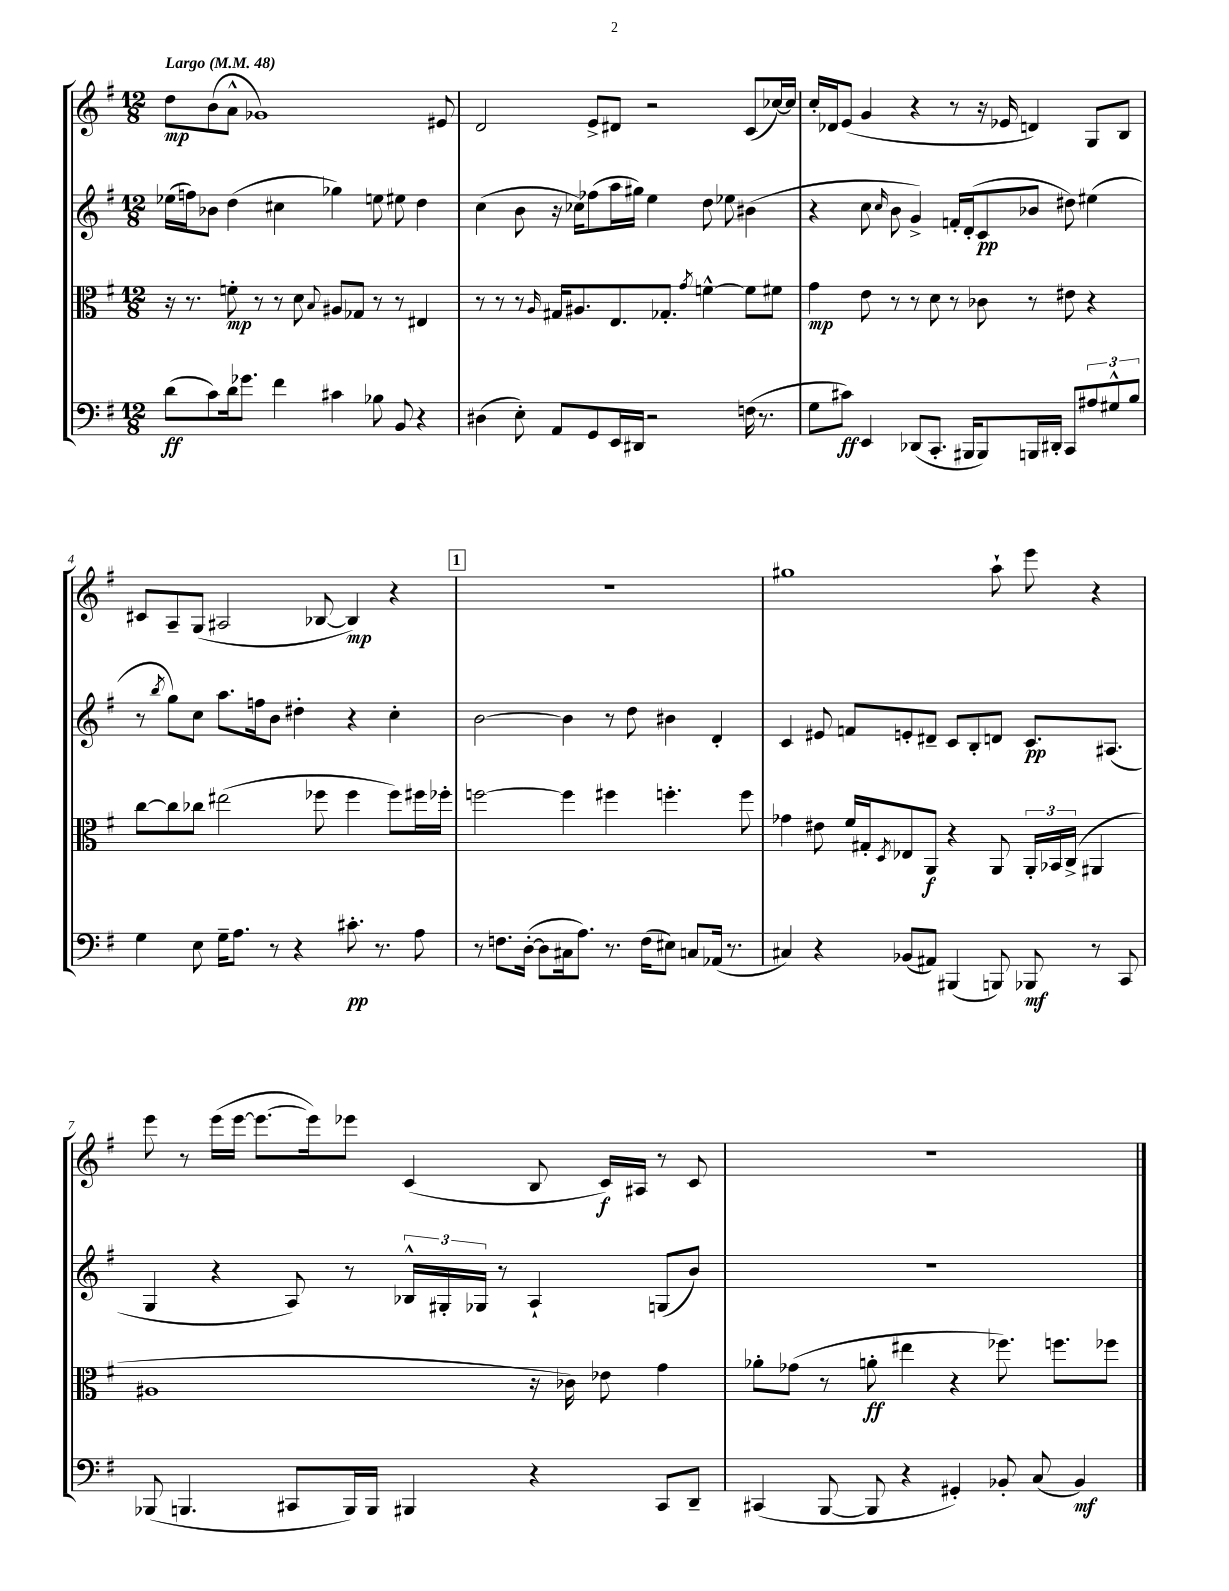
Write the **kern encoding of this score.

**kern	**dynam	**kern	**dynam	**kern	**dynam	**kern	**dynam
*part4	*part4	*part3	*part3	*part2	*part2	*part1	*part1
*staff4	*staff4	*staff3	*staff3	*staff2	*staff2	*staff1	*staff1
*clefF4	*	*clefC3	*	*clefG2	*	*clefG2	*
*k[f#]	*	*k[f#]	*	*k[f#]	*	*k[f#]	*
*M12/8	*	*M12/8	*	*M12/8	*	*M12/8	*
*MM48	*	*MM48	*	*MM48	*	*MM48	*
=1	=1	=1	=1	=1	=1	=1	=1
!	!	!	!	!	!	!LO:TX:a:B:t=Largo	!
(8d\L	ff	16r	.	(16ee-X\LL	.	8dd\L	mp
.	.	8.r	.	16ffn\J)	.	.	.
8c\)	.	.	.	8b-X\J	.	(8b\	.
16d\k	.	8fn'\	mp	(4dd\	.	8a^^\J	.
8.g-X\J	.	.	.	.	.	.	.
.	.	8r	.	.	.	1g-X)	.
4f#\	.	8r	.	4cc#X\	.	.	.
.	.	8d\	.	.	.	.	.
.	.	8qqB/	.	.	.	.	.
4c#X\	.	8A#X/L	.	4gg-X\)	.	.	.
.	.	8G-X/J	.	.	.	.	.
8B-X\	.	8r	.	8een\	.	.	.
8BB/	.	8r	.	8ee#X\	.	.	.
4r	.	4E#X/	.	4dd\	.	.	.
.	.	.	.	.	.	8e#X/	.
=2	=2	=2	=2	=2	=2	=2	=2
(4D#X\	.	8r	.	(4cc\	.	2d/	.
.	.	8r	.	.	.	.	.
8E'\)	.	8r	.	8b\	.	.	.
.	.	16qqA/	.	.	.	.	.
8AA/L	.	16G#X/KL	.	16r	.	.	.
.	.	8.A#X/	.	16cc-X\KL)	.	.	.
8GG/	.	.	.	(8ff-X\	.	8e^/L	.
16EE/L	.	8.E/	.	16aa\L	.	8d#X/J	.
16DD#X/JJ	.	.	.	16gg#X\JJ)	.	.	.
2r	.	.	.	4ee\	.	2r	.
.	.	8.G-X'/J	.	.	.	.	.
.	.	8qg/	.	.	.	.	.
.	.	[4fn^^\	.	8dd\	.	.	.
.	.	.	.	8ee-X\	.	.	.
(16Fn\	.	8f\L]	.	(4b#X\	.	(8c/L	.
8.r	.	.	.	.	.	.	.
.	.	8f#X\J	.	.	.	[16cc-X/L)	.
.	.	.	.	.	.	16cc-/JJ]	.
=3	=3	=3	=3	=3	=3	=3	=3
8G\L	.	4g\	mp	4r	.	16cc'/LL	.
.	.	.	.	.	.	16d-X/J	.
8c#X\J)	ff	.	.	.	.	(8e/J	.
4EE/	.	8e\	.	8cc\	.	4g/	.
.	.	.	.	16qqcc/	.	.	.
.	.	8r	.	8b\	.	.	.
(8DD-X/L	.	8r	.	4g^/)	.	4r	.
8.CC'/J	.	8d\	.	.	.	.	.
.	.	8r	.	16fn'/LL	.	8r	.
16BBB#X/KL	.	.	.	(16d'/J	.	.	.
8BBB#/)	.	8c-X\	.	8c/	pp	16r	.
.	.	.	.	.	.	16e-X/	.
16BBBn/L	.	8r	.	8b-X/J	.	4dn/)	.
16DD#X'/JJ	.	.	.	.	.	.	.
8CC/L	.	8e#X\	.	8dd#X\)	.	.	.
12A#X/	.	4r	.	(4ee#X\	.	8G/L	.
12G#X^^/	.	.	.	.	.	.	.
.	.	.	.	.	.	8B/J	.
12B/J	.	.	.	.	.	.	.
!!LO:LB:g=z
=4	=4	=4	=4	=4	=4	=4	=4
4G\	.	[8cc\L	.	8r	.	8c#X/L	.
.	.	.	.	8qbb/	.	.	.
.	.	8cc\]	.	8gg\L)	.	8A~/	.
8E\	.	8cc-X\J	.	8cc\J	.	(8G/J	.
16G~\KL	.	(2ee#X\	.	8.aa\L	.	2A#X/	.
8.A\J	.	.	.	.	.	.	.
.	.	.	.	16ffn\k	.	.	.
8r	.	.	.	8b\J	.	.	.
4r	.	.	.	4dd#X'\	.	.	.
.	.	8ff-X\	.	.	.	[8B-X/	.
8.c#X'\	pp	4ff-\	.	4r	.	4B-/])	mp
8.r	.	.	.	.	.	.	.
.	.	8ff-\L)	.	4cc'\	.	4r	.
8A\	.	16ff#X\L	.	.	.	.	.
.	.	16ff-X'\JJ	.	.	.	.	.
!!LO:REH:place=s1:t=1
=5	=5	=5	=5	=5	=5	=5	=5
8r	.	[2ffn\	.	[2b\	.	1.r	.
8.Fn\L	.	.	.	.	.	.	.
([16D'\Jk	.	.	.	.	.	.	.
8D\L]	.	.	.	.	.	.	.
16C#X\k	.	4ff\]	.	4b\]	.	.	.
8.A\J)	.	.	.	.	.	.	.
8.r	.	4ff#X\	.	8r	.	.	.
.	.	.	.	8dd\	.	.	.
(16F\KL	.	.	.	.	.	.	.
8E#X\J)	.	4.ffn'\	.	4b#X\	.	.	.
8Cn/L	.	.	.	.	.	.	.
(16AA-X/Jk	.	.	.	4d'/	.	.	.
8.r	.	.	.	.	.	.	.
.	.	8ff\	.	.	.	.	.
=6	=6	=6	=6	=6	=6	=6	=6
4C#X/)	.	4g-X\	.	4c/	.	1gg#X	.
4r	.	8e#X\	.	8e#X/	.	.	.
.	.	16f#/LL	.	8fn/L	.	.	.
.	.	16G#X'/J	.	.	.	.	.
.	.	8qD/	.	.	.	.	.
(8BB-X/L	.	8E-X/	.	8en'/	.	.	.
8AA#X/J)	.	8AA/J	f	8d#X~/J	.	.	.
(4BBB#X/	.	4r	.	8c/L	.	.	.
.	.	.	.	8B'/	.	.	.
8BBBn/)	.	8AA/	.	8dn/J	.	8aa`\	.
8BBB-X/	mf	24AA'/LL	.	8.c/L	pp	8eee\	.
.	.	24BB-X/	.	.	.	.	.
.	.	(24C^/JJ	.	.	.	.	.
8r	.	4AA#X/	.	.	.	4r	.
.	.	.	.	(8.A#X/J	.	.	.
8CC/	.	.	.	.	.	.	.
!!LO:LB:g=z
=7	=7	=7	=7	=7	=7	=7	=7
(8BBB-X/	.	1A#X	.	4G/	.	8eee\	.
4.BBBn/	.	.	.	.	.	8r	.
.	.	.	.	4r	.	(16eee\LL	.
.	.	.	.	.	.	[16eee\JJ	.
.	.	.	.	.	.	8.eee\L_	.
8CC#X/L	.	.	.	8A/)	.	.	.
.	.	.	.	.	.	16eee\k])	.
16BBB/L)	.	.	.	8r	.	8eee-X\J	.
16BBB/JJ	.	.	.	.	.	.	.
4BBB#X/	.	.	.	24B-X^^/LL	.	(4c/	.
.	.	.	.	24G#X'/	.	.	.
.	.	.	.	24G-X/JJ	.	.	.
.	.	.	.	8r	.	.	.
4r	.	16r	.	4A`/	.	8B/	.
.	.	16c-X\)	.	.	.	.	.
.	.	8e-X\	.	.	.	16c/LL)	f
.	.	.	.	.	.	16A#X/JJ	.
8CC#/L	.	4g\	.	(8Gn/L	.	8r	.
8DD~/J	.	.	.	8b/J)	.	8c/	.
=8	=8	=8	=8	=8	=8	=8	=8
(4CC#X/	.	8a-X'\L	.	1.r	.	1.r	.
.	.	(8g-X\J	.	.	.	.	.
[8BBB/	.	8r	.	.	.	.	.
8BBB/]	.	8an'\	ff	.	.	.	.
4r	.	4ee#X\	.	.	.	.	.
4GG#X'/)	.	4r	.	.	.	.	.
8BB-X'/	.	8.ff-X\)	.	.	.	.	.
(8C/	.	.	.	.	.	.	.
.	.	8.ffn\L	.	.	.	.	.
4BB-/)	mf	.	.	.	.	.	.
.	.	8ff-X\J	.	.	.	.	.
==	==	==	==	==	==	==	==
*-	*-	*-	*-	*-	*-	*-	*-
